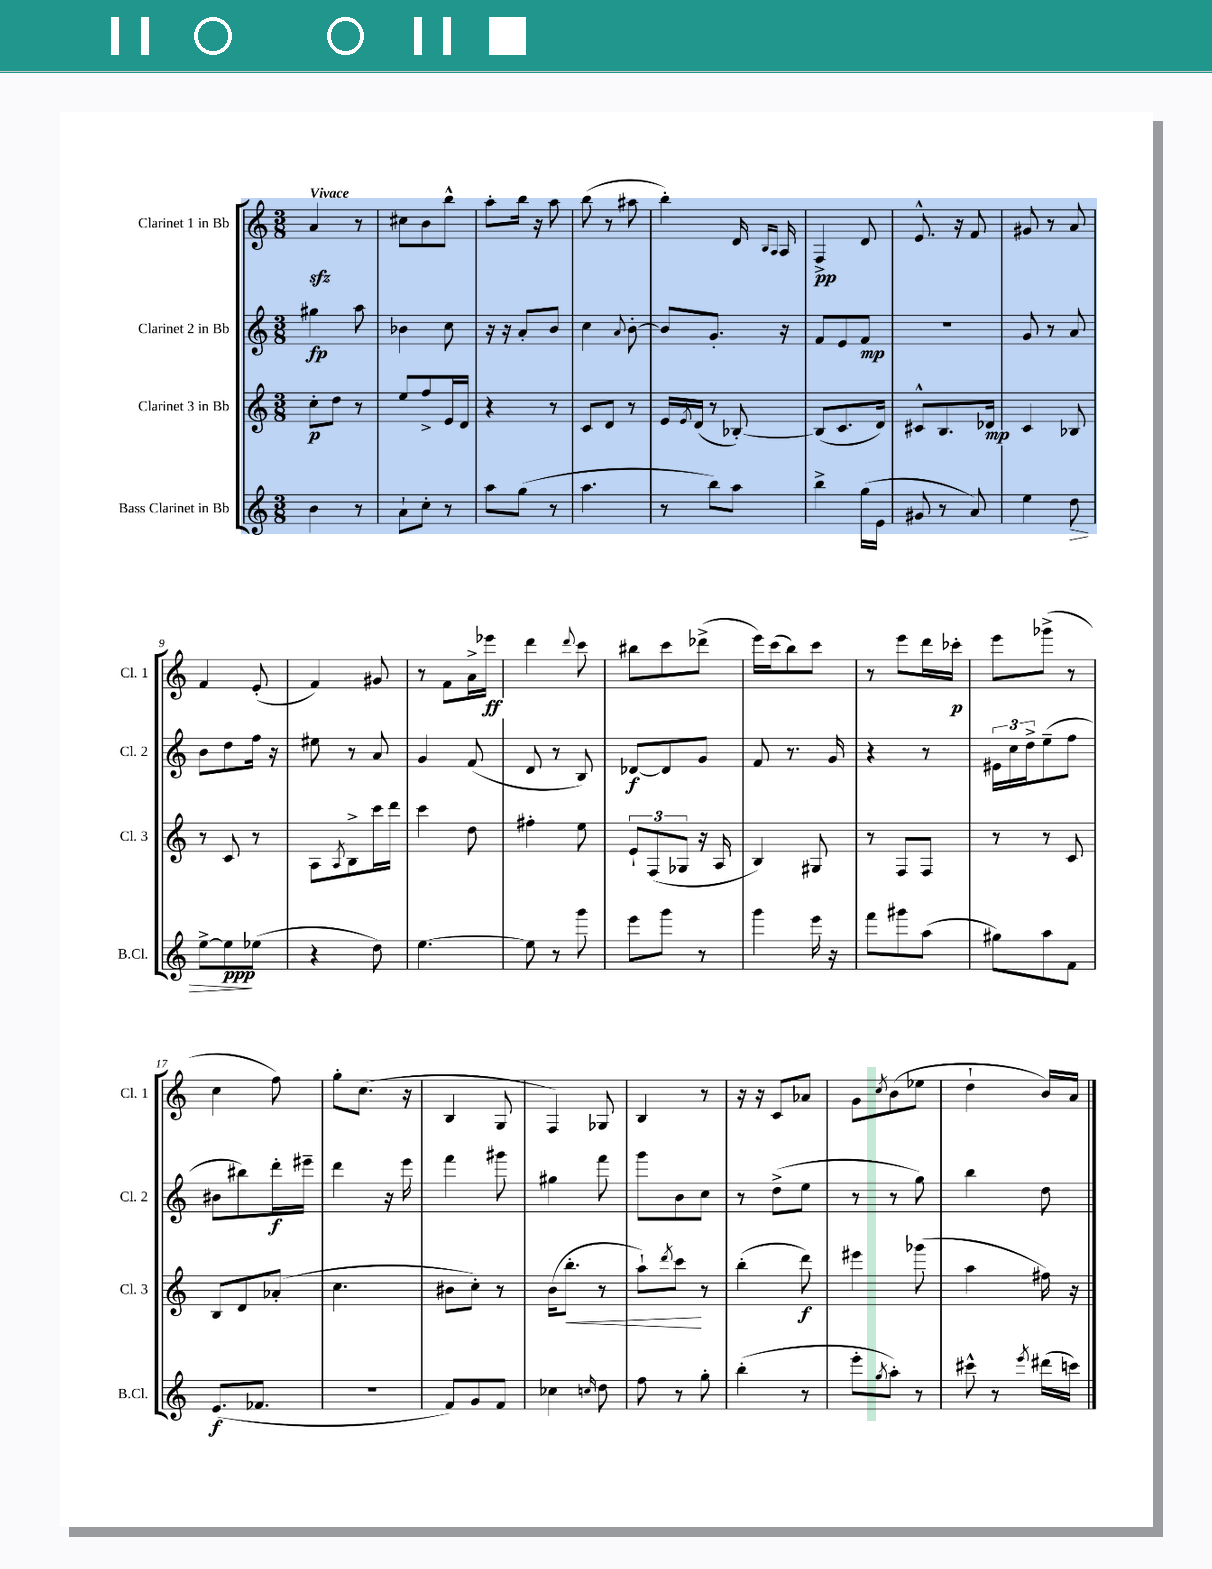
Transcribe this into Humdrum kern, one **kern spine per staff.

**kern	**dynam	**kern	**dynam	**kern	**dynam	**kern	**dynam
*part4	*part4	*part3	*part3	*part2	*part2	*part1	*part1
*staff4	*staff4	*staff3	*staff3	*staff2	*staff2	*staff1	*staff1
*I"Bass Clarinet in Bb	*	*I"Clarinet 3 in Bb	*	*I"Clarinet 2 in Bb	*	*I"Clarinet 1 in Bb	*
*I'B.Cl.	*	*I'Cl. 3	*	*I'Cl. 2	*	*I'Cl. 1	*
*clefG2	*	*clefG2	*	*clefG2	*	*clefG2	*
*k[]	*	*k[]	*	*k[]	*	*k[]	*
*M3/8	*	*M3/8	*	*M3/8	*	*M3/8	*
=1	=1	=1	=1	=1	=1	=1	=1
!	!	!	!	!	!	!LO:TX:a:B:t=Vivace	!
4b\	.	8cc'\L	p	4gg#X\	fp	4azz/	.
.	.	8dd\J	.	.	.	.	.
8r	.	8r	.	8aa\	.	8r	.
=2	=2	=2	=2	=2	=2	=2	=2
8a`\L	.	8ee/L	.	4b-X\	.	8cc#X\L	.
8cc'\J	.	8ff^/	.	.	.	8b\	.
8r	.	16e/L	.	8cc\	.	8bb^^\J	.
.	.	16d/JJ	.	.	.	.	.
=3	=3	=3	=3	=3	=3	=3	=3
8aa\L	.	4r	.	16r	.	8aa'\L	.
.	.	.	.	16r	.	.	.
(8gg\J	.	.	.	8a'/L	.	16bb\Jk	.
.	.	.	.	.	.	16r	.
8r	.	8r	.	8b/J	.	8aa\	.
=4	=4	=4	=4	=4	=4	=4	=4
4.aa\	.	8c/L	.	4cc\	.	(8bb\	.
.	.	8d/J	.	.	.	8r	.
.	.	.	.	8qqa/	.	.	.
.	.	8r	.	[8b'\	.	8aa#X\	.
=5	=5	=5	=5	=5	=5	=5	=5
8r	.	16e/LL	.	8b/L]	.	4bb'\)	.
.	.	8qe/	.	.	.	.	.
.	.	(16d/JJ	.	.	.	.	.
8bb\L)	.	8r	.	8.g'/J	.	.	.
8aa\J	.	[8B-X'/)	.	.	.	16d/	.
.	.	.	.	.	.	16qqB/LL	.
.	.	.	.	.	.	16qqA/JJ	.
.	.	.	.	16r	.	16A/	.
=6	=6	=6	=6	=6	=6	=6	=6
4bb^\	.	(8B-/L]	.	8f/L	.	4F^/	pp
.	.	8.c/	.	8e/	.	.	.
(16gg\LL	.	.	.	8f/J	mp	8d/	.
16e\JJ	.	16d/Jk)	.	.	.	.	.
=7	=7	=7	=7	=7	=7	=7	=7
8g#X/	.	8c#X^^/L	.	4.r	.	8.e^^/	.
8r	.	8.B/	.	.	.	.	.
.	.	.	.	.	.	16r	.
8a/)	.	.	.	.	.	8f/	.
.	.	16d-X/Jk	mp	.	.	.	.
=8	=8	=8	=8	=8	=8	=8	=8
4ee\	.	4c/	.	8g/	.	8g#X/	.
.	.	.	.	8r	.	8r	.
!	!LO:HP:b	!	!	!	!	!	!
8dd\	>	8B-X/	.	8a/	.	8a/	.
!!LO:LB:g=z
=9	=9	=9	=9	=9	=9	=9	=9
[8ee^\L	.	8r	.	8b\L	.	4f/	.
8ee\]	ppp	8c/	.	8dd\	.	.	.
(8ee-X\J	]	8r	.	16ff\Jk	.	(8e'/	.
.	.	.	.	16r	.	.	.
=10	=10	=10	=10	=10	=10	=10	=10
4r	.	8A\L	.	8ee#X\	.	4f/)	.
.	.	8qA/	.	.	.	.	.
.	.	8B^\	.	8r	.	.	.
8dd\)	.	16ccc\L	.	8a/	.	8g#X/	.
.	.	16ddd\JJ	.	.	.	.	.
=11	=11	=11	=11	=11	=11	=11	=11
[4.ee\	.	4ccc\	.	4g/	.	8r	.
.	.	.	.	.	.	8f\L	.
.	.	8dd\	.	(8f/	.	16a^\L	.
.	.	.	.	.	.	16eee-X\JJ	ff
=12	=12	=12	=12	=12	=12	=12	=12
8ee\]	.	4ff#X'\	.	8d/	.	4ddd\	.
8r	.	.	.	8r	.	.	.
.	.	.	.	.	.	8qqddd/	.
8ggg\	.	8ee\	.	8B/)	.	8ccc\	.
=13	=13	=13	=13	=13	=13	=13	=13
8eee\L	.	12e`/L	.	[8d-X/L	f	8bb#X\L	.
.	.	(12F/	.	.	.	.	.
8ggg\J	.	.	.	8d-/]	.	8ccc\	.
.	.	12G-X/J	.	.	.	.	.
8r	.	16r	.	8g/J	.	(8ddd-X^\J	.
.	.	16A/	.	.	.	.	.
=14	=14	=14	=14	=14	=14	=14	=14
4ggg\	.	4B/)	.	8f/	.	16eee\LL)	.
.	.	.	.	.	.	(16ccc\J	.
.	.	.	.	8.r	.	8bb\)	.
16eee\	.	8G#X/	.	.	.	8ccc\J	.
16r	.	.	.	16g/	.	.	.
=15	=15	=15	=15	=15	=15	=15	=15
8fff\L	.	8r	.	4r	.	8r	.
8ggg#X\	.	8F/L	.	.	.	8eee\L	.
(8aa\J	.	8F/J	.	8r	.	16ddd\L	.
.	.	.	.	.	.	16ccc-X'\JJ	p
=16	=16	=16	=16	=16	=16	=16	=16
8gg#X\L)	.	8r	.	24e#X\LL	.	8eee\L	.
.	.	.	.	24cc\	.	.	.
.	.	.	.	24dd^\J	.	.	.
8aa\	.	8r	.	(8ee~\	.	(8ggg-X^\J	.
8f\J	.	8c/	.	8ff\J	.	8r	.
!!LO:LB:g=z
=17	=17	=17	=17	=17	=17	=17	=17
(8.e/L	f	8B/L	.	8b#X\L	.	4cc\	.
.	.	8d/	.	8bb#X\)	.	.	.
8.f-X/J	.	.	.	.	.	.	.
.	.	(8a-X'/J	.	16ddd'\L	f	8ff\)	.
.	.	.	.	16eee#X~\JJ	.	.	.
=18	=18	=18	=18	=18	=18	=18	=18
4.r	.	4.cc\	.	4ddd\	.	8gg'\L	.
.	.	.	.	.	.	(8.cc\J	.
.	.	.	.	16r	.	.	.
.	.	.	.	16eee\	.	16r	.
=19	=19	=19	=19	=19	=19	=19	=19
8f/L)	.	8b#X\L	.	4fff\	.	4B/	.
8g/	.	8cc'\J)	.	.	.	.	.
8f/J	.	8r	.	8ggg#X\	.	8G/	.
=20	=20	=20	=20	=20	=20	=20	=20
4cc-X\	.	(16b\KL	.	4gg#X\	.	4F/)	.
!	!	!	!LO:HP:b	!	!	!	!
.	.	8.bb'\J	<	.	.	.	.
16qqccn/	.	.	.	.	.	.	.
8dd\	.	8r	.	8fff\	.	8G-X/	.
=21	=21	=21	=21	=21	=21	=21	=21
8ff\	.	8aa`\L)	.	8ggg\L	.	4B/	.
.	.	8qddd/	.	.	.	.	.
8r	.	8ccc\J	.	8b\	.	.	.
8gg'\	.	8r	[	8cc\J	.	8r	.
=22	=22	=22	=22	=22	=22	=22	=22
(4bb'\	.	(4bb'\	.	8r	.	16r	.
.	.	.	.	.	.	16r	.
.	.	.	.	(8dd^\L	.	8c/L	.
8r	.	8ddd\)	f	8ee\J	.	8a-X/J	.
=23	=23	=23	=23	=23	=23	=23	=23
8eee'\L	.	4eee#X\	.	8r	.	8g\L	.
8qgg/	.	.	.	.	.	8qcc/	.
8aa'\J)	.	.	.	8r	.	(8b\	.
8r	.	(8ggg-X\	.	8gg\)	.	8ee-X\J	.
=24	=24	=24	=24	=24	=24	=24	=24
8ccc#X^^\	.	4aa\	.	4bb\	.	4dd`\	.
8r	.	.	.	.	.	.	.
8qeee/	.	.	.	.	.	.	.
(16ddd#X\LL	.	16ff#X\)	.	8dd\	.	16b/LL)	.
16cccn\JJ)	.	16r	.	.	.	16a/JJ	.
==	==	==	==	==	==	==	==
*-	*-	*-	*-	*-	*-	*-	*-
